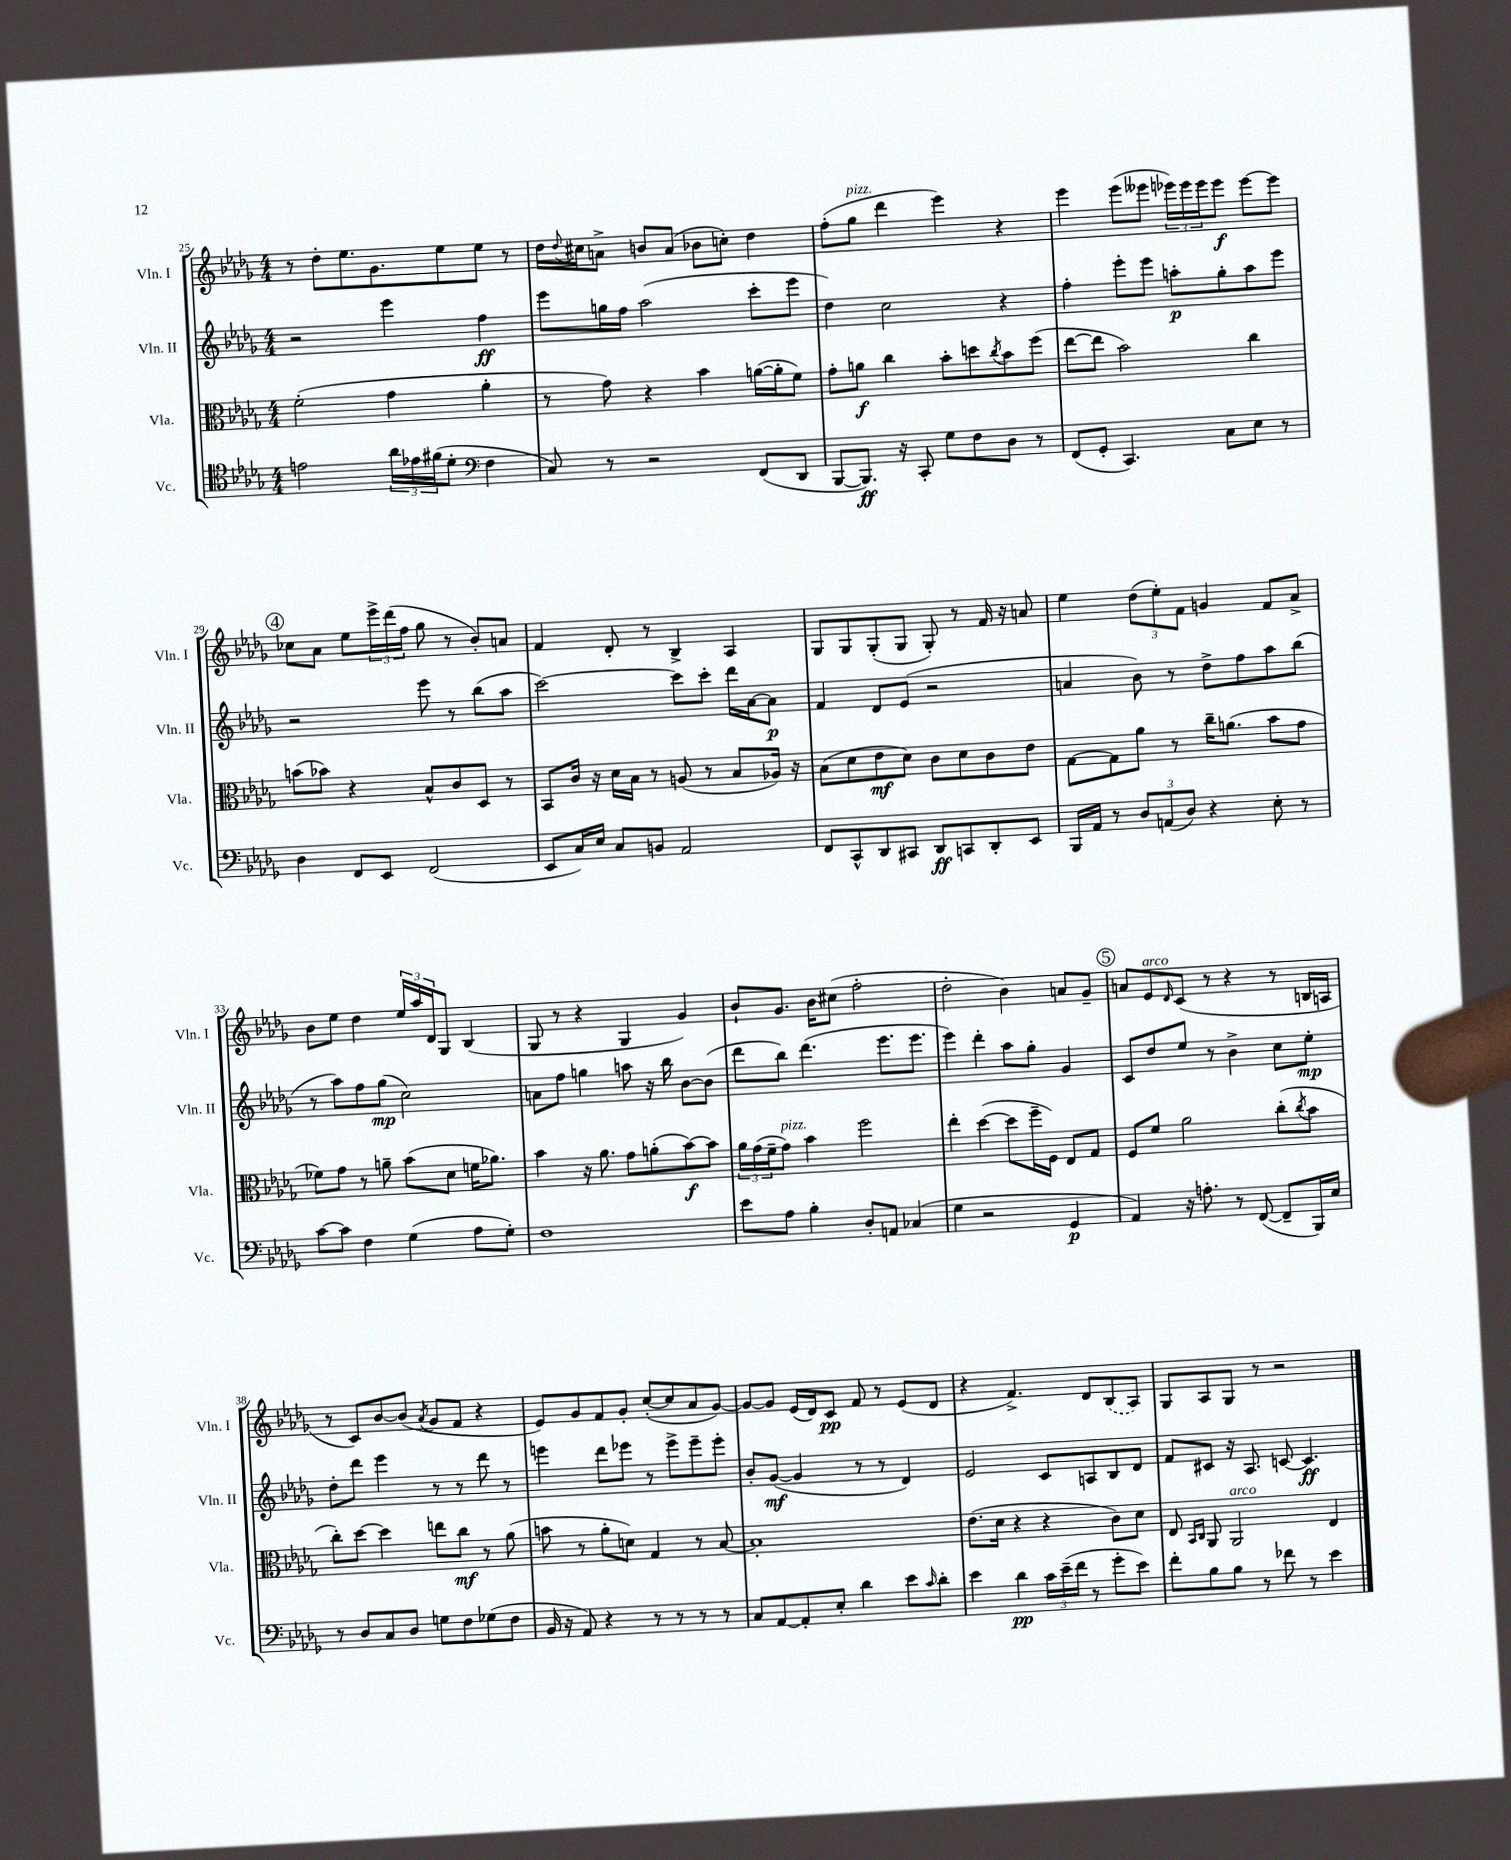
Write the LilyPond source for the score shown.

<<
\new StaffGroup <<
\new Staff = "s0" \with { instrumentName = "Vln. I" shortInstrumentName = "Vln. I" } {
    \clef treble \key des \major \numericTimeSignature \time 4/4
    r8 des''8-. ees''8. ges'8. ees''8 ees''8 r8 |
    des''16 \appoggiatura { des''8 } cis''16 a'8-> b'8 a'8( bes'8 c''8-.) des''4 |
    f''8-.( ges''8^\markup { \italic "pizz." } des'''4 ees'''4) r4 |
    ees'''4 ees'''8( eeses'''8 \tuplet 3/2 { ees'''16) ees'''16 ees'''16 } ees'''8\f ees'''8~ ees'''8 |
    \mark \markup { \circle "4" } ces''8 aes'8 ees''8 \tuplet 3/2 { ees'''16-> des'''16( f''16 } ges''8 r8 bes'8-.) a'8 |
    f'4 des'8-. r8 bes4-> aes4 |
    ges8 ges8 ges8-.( ges8 ges8-.) r8 f'16 r16 a'8 |
    ees''4 \tuplet 3/2 { des''8( ees''8-.) f'8 } g'4 f'8 aes'8-> |
    bes'8 ees''8 des''4 \tuplet 3/2 { ees''16 aes''16 des'16 } ges8 bes4( |
    ges8 r8 r4 ges4 ges'4) |
    bes'8-! ges'8. bes'16 cis''8( f''2-. |
    des''2-. bes'4) a'8 ges'8-- |
    \mark \markup { \circle "5" } a'8 ees'8^\markup { \italic "arco" } \grace { des'16 } c'8( r8 r4 r8 b16 a16 |
    r8 c'8) bes'8~ bes'8( \acciaccatura { aes'8 } ges'8 f'8 r4 |
    ees'8) ges'8 f'8 ges'8-. c''8~-.( c''8 aes'8 ges'8~) |
    ges'8~ ges'8 ees'16( des'16) c'8\pp f'8 r8 ees'8( des'8 |
    r4 f'4.->) des'8 \once \slurDashed bes8( aes8) |
    ges8 aes8 ges8 r8 r2 \bar "|." |
}
\new Staff = "s1" \with { instrumentName = "Vln. II" shortInstrumentName = "Vln. II" } {
    \clef treble \key des \major \numericTimeSignature \time 4/4
    r2 ees'''4 f''4\ff |
    ees'''8 g''16 f''16 aes''2( c'''8-. ees'''8 |
    des''4) c''2 r4 |
    f''4-. ees'''8-. ees'''8 a''8-.\p ges''8-. a''8 ees'''8 |
    \mark \markup { \circle "4" } r2 ees'''8 r8 bes''8( aes''8 |
    c'''2~) c'''8 c'''8-. des'''16 aes'16~ aes'8\p |
    f'4 des'8 ees'8( r2 |
    a'4 bes'8) r8 des''8-> f''8 aes''8 bes''8( |
    r8 aes''8) f''8 ges''8\mp( c''2) |
    a'8 f''8 g''4 a''8 r16 bes''16 bes'8~ bes'8( |
    des'''8 bes''8) des'''4.( ees'''8. ees'''8. |
    ees'''4) des'''4-. aes''8 ges''8-. ges'4 |
    \mark \markup { \circle "5" } c'8 des''8 ees''8 r8 bes'4-> c''8 ees''8-.\mp |
    des''8-. des'''8 ees'''4 r8 r8 des'''8 r8 |
    e'''4 des'''8 ees'''8 r8 ees'''8-> ees'''8-- ees'''8-. |
    bes'8-. ges'8~\mf( ges'4 r8 r8 des'4) |
    ees'2 c'8 a8 bes8 des'8 |
    f'8 cis'8 r16 aes8. c'8~ c'4.\ff \bar "|." |
}
\new Staff = "s2" \with { instrumentName = "Vla." shortInstrumentName = "Vla." } {
    \clef alto \key des \major \numericTimeSignature \time 4/4
    f'2-.( ges'4 aes'4-. |
    r8 ges'8) r4 bes'4 a'16~( a'16-. f'8) |
    ges'8-. a'8\f c''4 bes'8-. d''8 \acciaccatura { c''8 } bes'8 f''8( |
    ees''8~ ees''8 bes'2) c''4 |
    \mark \markup { \circle "4" } b'8( bes'8) r4 bes8-^ c'8 des8 r8 |
    bes,8 c'16 r16 des'16 bes16 r8 a8( r8 bes8 aes16) r16 |
    bes8( des'8 ees'8\mf des'8) c'8 des'8 c'8 ees'8 |
    ges8~ ges8 aes'8 r8 c''16-- a'8.( bes'8 ges'8 |
    fes'8) ges'8 r8 a'8-- bes'8( des'8 f'16 aes'8.) |
    bes'4 r16 aes'8. ges'8 a'8-.( bes'8~\f) bes'8 |
    \tuplet 3/2 { aes'16 ges'16( f'16-- } ges'8^\markup { \italic "pizz." }) bes'4 f''2 |
    ees''4-. des''4~( des''8 f''16-- f16) ees8 ges8 |
    \mark \markup { \circle "5" } f8 f'8 aes'2 c''8-.( \acciaccatura { c''8 } bes'8 |
    c''8-.) des''8~ des''4 e''8 c''8\mf r8 aes'8( |
    b'8 r8 aes'8-. d'8) ges4 r8 bes8~ |
    bes1-. |
    ees'8.( des'16 r4 r4 c'8) des'8 |
    ees8 \grace { bes,16 c16 } aes,8 aes,2^\markup { \italic "arco" } ees4 \bar "|." |
}
\new Staff = "s3" \with { instrumentName = "Vc." shortInstrumentName = "Vc." } {
    \clef tenor \key des \major \numericTimeSignature \time 4/4
    e'2 \tuplet 3/2 { aes'16 ees'16 fis'16( } des'8-. \clef bass f4 |
    c8) r8 r2 f,8( des,8 |
    bes,,8~ bes,,8.\ff) r16 c,8-. ges8 f8 des8 r8 |
    f,8( ges,8-. c,4.) c8 ees8 r8 |
    \mark \markup { \circle "4" } des4 f,8 ees,8 f,2( |
    ees,8 c16) ees16 c8 b,8 aes,2 |
    f,8 c,8-^ des,8 cis,8 des,8\ff c,8 des,8-. ees,8 |
    bes,,16 aes,16 r8 \tuplet 3/2 { des8 a,8( des8) } r4 ees8-. r8 |
    c'8~ c'8 f4 ges4( aes8 ges8-.) |
    f1 |
    ees'8 aes8 bes4-. des8-. a,8 ces4( |
    ges4 r2 ges,4\p |
    \mark \markup { \circle "5" } aes,4) r16 a8.-. r8 f,8~( f,8-- bes,,16) ees16 |
    r8 des8 c8 des8 g8 f8 ges8( f8 |
    bes,16 r16 aes,8) r4 r8 r8 r8 r8 |
    c8 aes,8~ aes,8-. ees8-. des'4 ees'8 \grace { c'16 } des'8-. |
    ees'4 des'4\pp \tuplet 3/2 { c'16 ees'16--( f'16 } r8 ges'8-. ees'8) |
    f'8-. bes8 bes8 r8 fes'8 r8 ees'4 \bar "|." |
}
>>
>>
\layout { \context { \Score currentBarNumber = #25 } }
